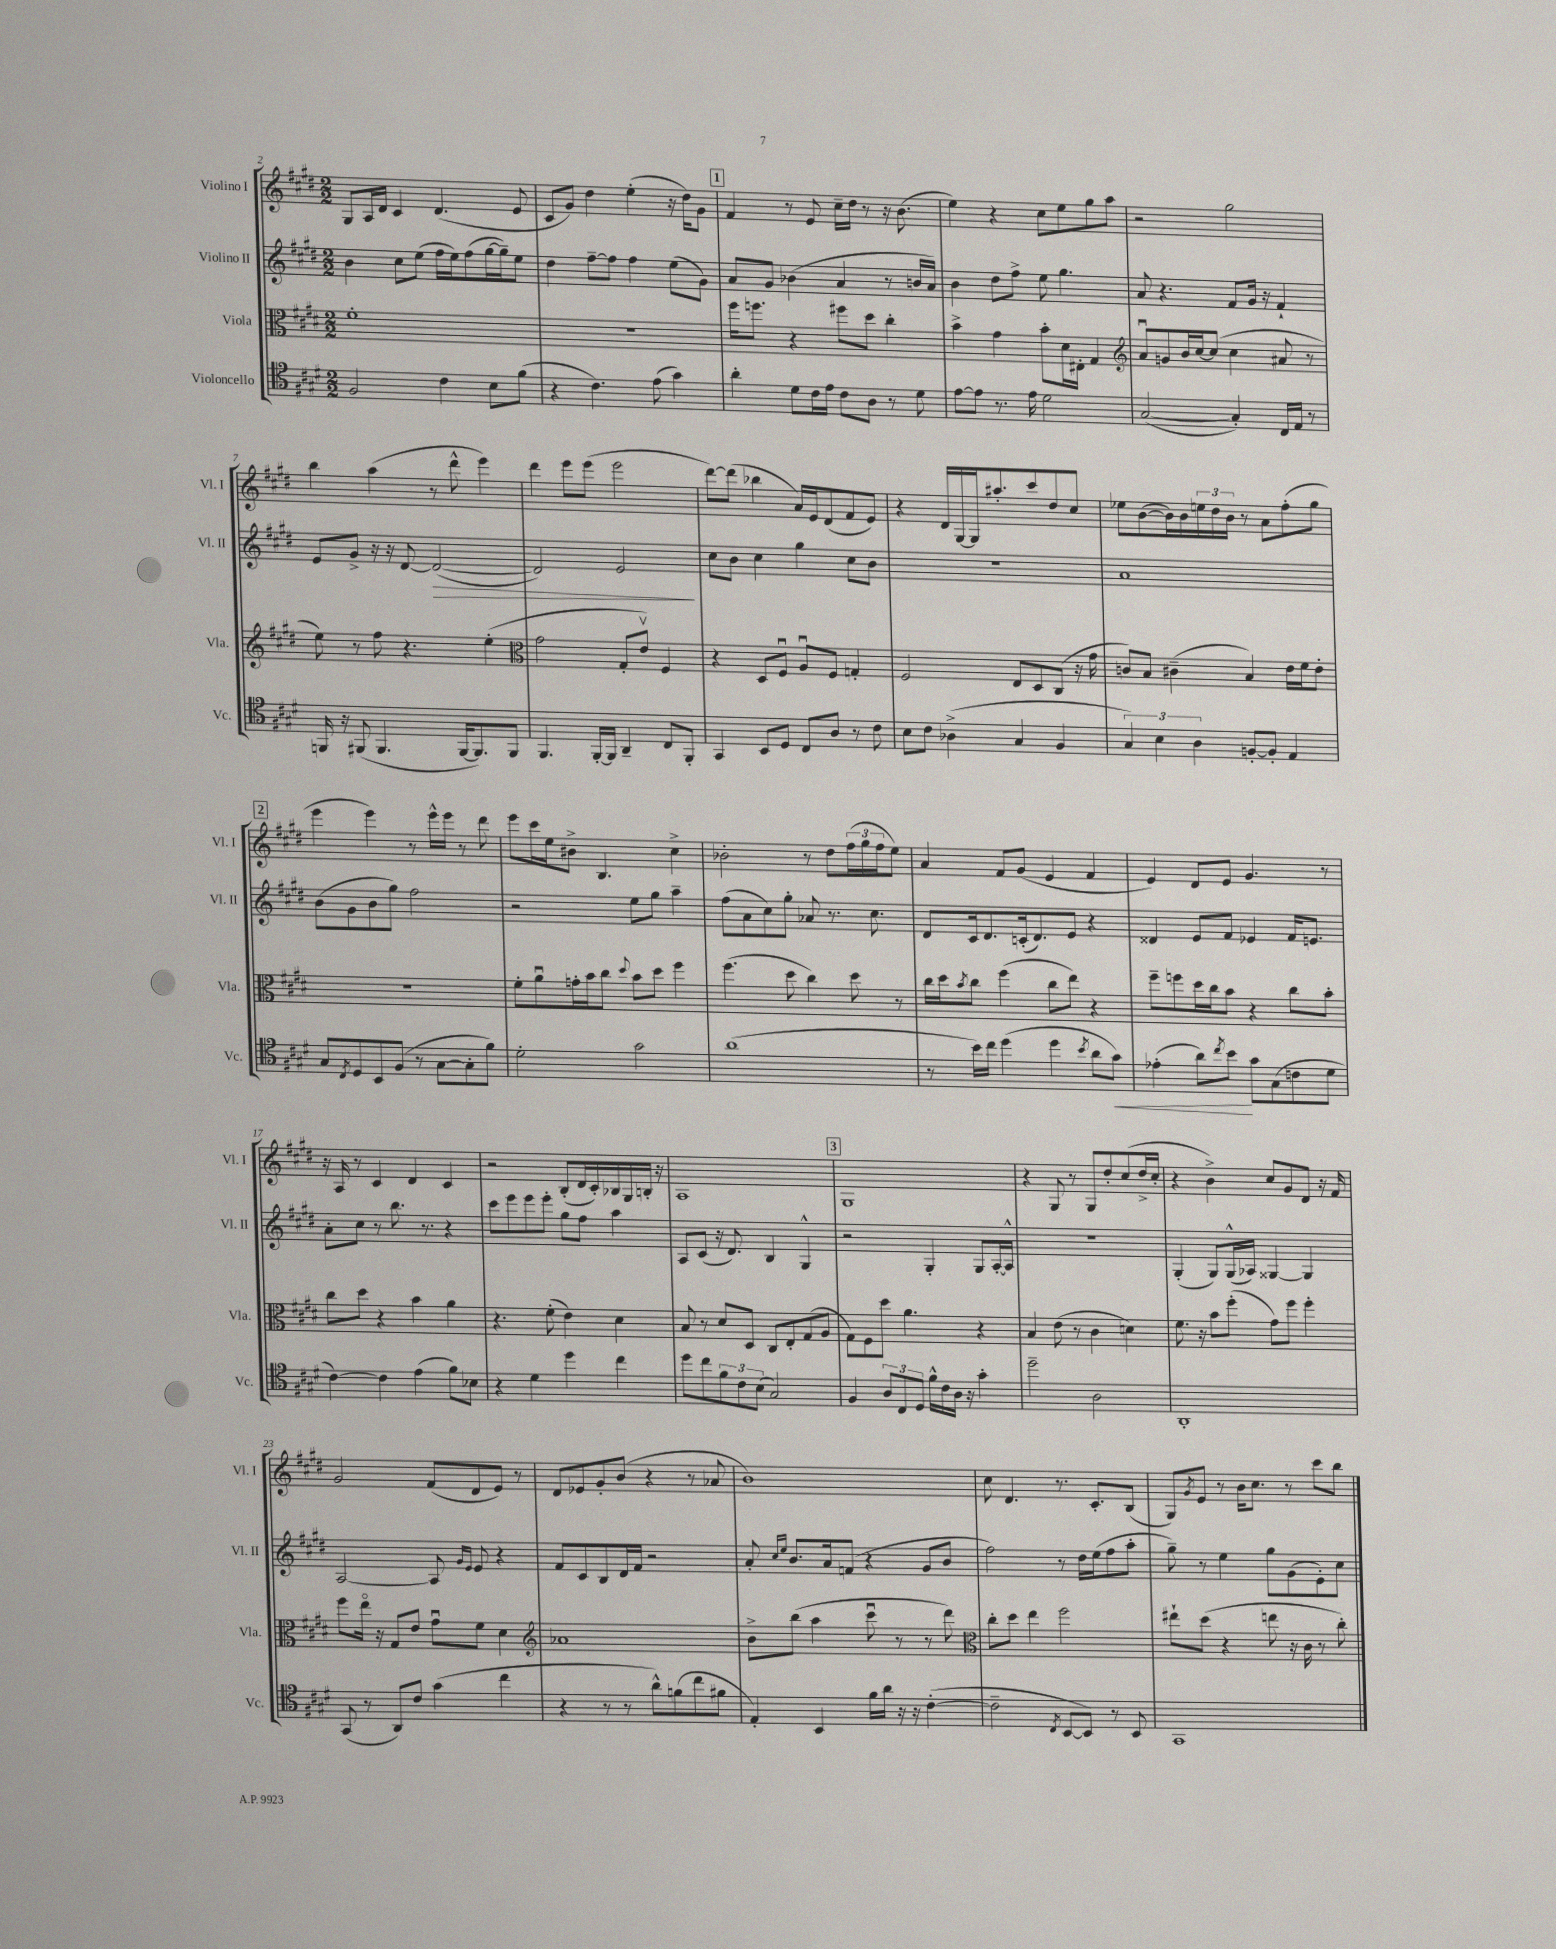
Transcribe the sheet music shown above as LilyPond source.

<<
\new StaffGroup <<
\new Staff = "s0" \with { instrumentName = "Violino I" shortInstrumentName = "Vl. I" } {
    \clef treble \key e \major \numericTimeSignature \time 2/2
    gis8 a16 dis'16 cis'4 dis'4.( e'8 |
    cis'8 gis'8) dis''4 e''4-.( r16 dis''16) gis'8 |
    \mark \markup { \box "1" } fis'4 r8 e'8 cis''16-- dis''16 r8 r16 b'8.( |
    e''4) r4 cis''8 e''8 gis''8 a''8 |
    r2 gis''2 |
    b''4 a''4( r8 dis'''8-^ e'''4) |
    dis'''4 e'''8 e'''8( e'''2 |
    dis'''8~) dis'''8( bes''4 a'16) e'16 dis'8( fis'8 e'8) |
    r4 dis'16 gis16~ gis16 ais''8.-. cis'''8 dis''8 cis''8 |
    ees''8 b'8~( b'16) b'16 \tuplet 3/2 { e''16 dis''16 b'16 } r8 a'8 fis''8-.( gis''8 |
    \mark \markup { \box "2" } e'''4 e'''4) r8 e'''16-^ e'''16 r8 dis'''8 |
    e'''8 cis'''16 e''16 bis'8-> b4. cis''4-> |
    bes'2-. r8 dis''8 \tuplet 3/2 { fis''16( gis''16 fis''16 } e''8) |
    a'4 fis'8 gis'8( e'4 fis'4 |
    e'4) dis'8 e'8 gis'4. r8 |
    r16 a16 r8 cis'4 dis'4 cis'4 |
    r2 b8-.( dis'16 cis'16-.) bes16 gis16 b16-. r16 |
    a1 |
    \mark \markup { \box "3" } gis1 |
    r4 gis8 r8 gis8 dis''8-. cis''8( dis''16-> cis''16-. |
    r4 b'4->) cis''8 gis'8 dis'8 r16 fis'16 |
    gis'2 fis'8( dis'8 e'8) r8 |
    dis'8 ees'8 gis'8-. b'8( r4 r8 aes'8 |
    b'1) |
    cis''8 dis'4. r8. cis'8.-. b8( |
    gis8) \acciaccatura { gis'8 } e'8 r8 b'16 cis''8. r8 cis'''8 b''8 \bar "|." |
}
\new Staff = "s1" \with { instrumentName = "Violino II" shortInstrumentName = "Vl. II" } {
    \clef treble \key e \major \numericTimeSignature \time 2/2
    b'4 cis''8 e''8( fis''16 e''16) fis''8( gis''16~ gis''16--) e''8 |
    dis''4 fis''8~-- fis''8 fis''4 e''8( gis'8) |
    \mark \markup { \box "1" } a'8 gis'8 bes'4( a'4 r8 b'16 a'16) |
    b'4 dis''8 fis''8-> e''8 gis''4. |
    a'8 r4. fis'8 gis'16 r16 fis'4-! |
    e'8 gis'8-> r16 r16 dis'8~ dis'2~\>( |
    dis'2) e'2\! |
    cis''8 b'8 cis''4 gis''4 cis''8 b'8 |
    R1 |
    a'1 |
    \mark \markup { \box "2" } b'8( gis'8 b'8 gis''8) fis''2 |
    r2 e''8 gis''8 a''4-- |
    fis''8( a'8 cis''8) gis''8-. aes'8 r8. cis''8. |
    dis'8 cis'16 dis'8. c'16-.( dis'8.) e'8 r4 |
    disis'4 e'8 fis'8 ees'4 fis'16 e'8. |
    a'8-. cis''8 r8 b''8. r8. r4 |
    cis'''8 e'''8 e'''8 e'''8-. gis''8 fis''8 a''4 |
    a8 cis'8( r16 dis'8.) b4 gis4-^ |
    \mark \markup { \box "3" } r2 gis4-. gis8 a16~-. a16-^ |
    R1 |
    gis4-.( gis8) gis16-^( aes16) gisis4~ gisis4 |
    a2~ a8 \grace { gis'16 e'16 } e'8 r4 |
    fis'8 cis'8 b8 dis'16 fis'16 r2 |
    a'8-. \grace { cis''16 e''16 } b'8. a'16 f'8( r4 gis'8 b'8 |
    fis''2) r8 dis''16 e''16( fis''8 a''8-. |
    gis''8--) r8 e''4 gis''8 gis'8( e'8-.) cis''8 \bar "|." |
}
\new Staff = "s2" \with { instrumentName = "Viola" shortInstrumentName = "Vla." } {
    \clef alto \key e \major \numericTimeSignature \time 2/2
    fis'1-. |
    R1 |
    \mark \markup { \box "1" } fis''16 f''8. r4 fis''8 dis''8 cis''4-. |
    b'4-> gis'4 b'8-. dis'16 eis16-. gis4 |
    \clef treble a'8\downbow g'8 b'16 cis''16~ cis''8( cis''4 ais'8 r8 |
    e''8) r8 fis''8 r4. e''4-.( |
    \clef alto gis'2 gis8-. e'8\upbow) fis4 |
    r4 dis8 fis8\downbow a8\downbow fis8 g4-. |
    fis2 e8 dis8 cis8( r16 gis'16 |
    c'8) b8 cis'4--( b4) e'16 fis'16 e'8-. |
    \mark \markup { \box "2" } r1 |
    fis'8-. a'8\downbow g'16-. b'16 cis''8 \appoggiatura { dis''8 } b'8 dis''8 fis''4 |
    fis''4.( dis''8 cis''4) dis''8 r8 |
    cis''16 dis''16 \acciaccatura { b'8 } cis''8 fis''4( cis''8 e''8) r4 |
    fis''8-- f''8 dis''16 cis''16 b'8 r4 cis''8 b'8-. |
    cis''8 dis''8 r4 b'4 a'4 |
    r4. fis'8-.( e'4) dis'4 |
    b8 r8 dis'8 dis8 cis8 e8-. gis8( a8 |
    \mark \markup { \box "3" } gis8) fis8 dis''8 a'4. r4 |
    b4 e'8( r8 cis'4 d'4) |
    fis'8. r16 b'8 fis''8-.( gis'8) fis''8 fis''4-. |
    fis''8 e''16\flageolet r16 gis8 e'8 gis'8\downbow fis'8 dis'4 |
    \clef treble aes'1 |
    b'8-> b''8( a''4 cis'''8\downbow r8 r8 dis'''8) |
    \clef alto cis''8-. dis''8 e''4 fis''2 |
    eis''8-! dis''8( r4 e''8 r16 cis'16 r8 cis''8-.) \bar "|." |
}
\new Staff = "s3" \with { instrumentName = "Violoncello" shortInstrumentName = "Vc." } {
    \clef tenor \key e \major \numericTimeSignature \time 2/2
    fis2 cis'4 b8 fis'8( |
    r4 cis'4.) e'8( gis'4) |
    \mark \markup { \box "1" } a'4-. dis'8 cis'16 e'16 cis'8 a8 r8 dis'8 |
    e'8~ e'8 r8. e'16 dis'2 |
    gis2~( gis4-.) cis16 e16 r8 |
    f,16 r16 fis,8( fis,4. fis,16~ fis,8.) fis,8 |
    fis,4. fis,16~-. fis,16 a,4-- cis8 fis,8-. |
    gis,4 b,8 dis8 cis8 a8 r8 cis'8 |
    b8 cis'8 aes4->( gis4 fis4 |
    \tuplet 3/2 { gis4) b4 a4 } f8~-. f8-. e4 |
    \mark \markup { \box "2" } gis8 \acciaccatura { cis8 } dis8 b,8 fis8( r8 gis8~ gis8-. fis'8) |
    dis'2-. gis'2 |
    a'1( |
    r8 b'16) cis''16 dis''4( dis''4 \acciaccatura { b'8 } a'8 gis'8\<) |
    ees'4-.( a'8) \acciaccatura { cis''8 } b'8\! gis'8 gis8( c'8 dis'8 |
    cis'4~) cis'4 e'4( fis'8) bes8 |
    r4 dis'4 dis''4 cis''4 |
    dis''8 cis''8 \tuplet 3/2 { fis'8 cis'8 b8( } gis2) |
    \mark \markup { \box "3" } fis4 \tuplet 3/2 { a8 cis8 dis8 } fis'16-^ cis'16 a16 r16 gis'4-. |
    dis''2-- a2 |
    a,1-. |
    gis,8( r8 a,8) cis'8 gis'4( cis''4 |
    r4 r8 r8 a'8-^) f'8( cis''8 fis'8 |
    e4-.) b,4 fis'16 a'16 r16 r16 cis'4~-.( |
    cis'2-- \acciaccatura { cis8 } b,8~ b,8) r8 b,8 |
    gis,1 \bar "|." |
}
>>
>>
\layout { \context { \Score currentBarNumber = #2 } }
